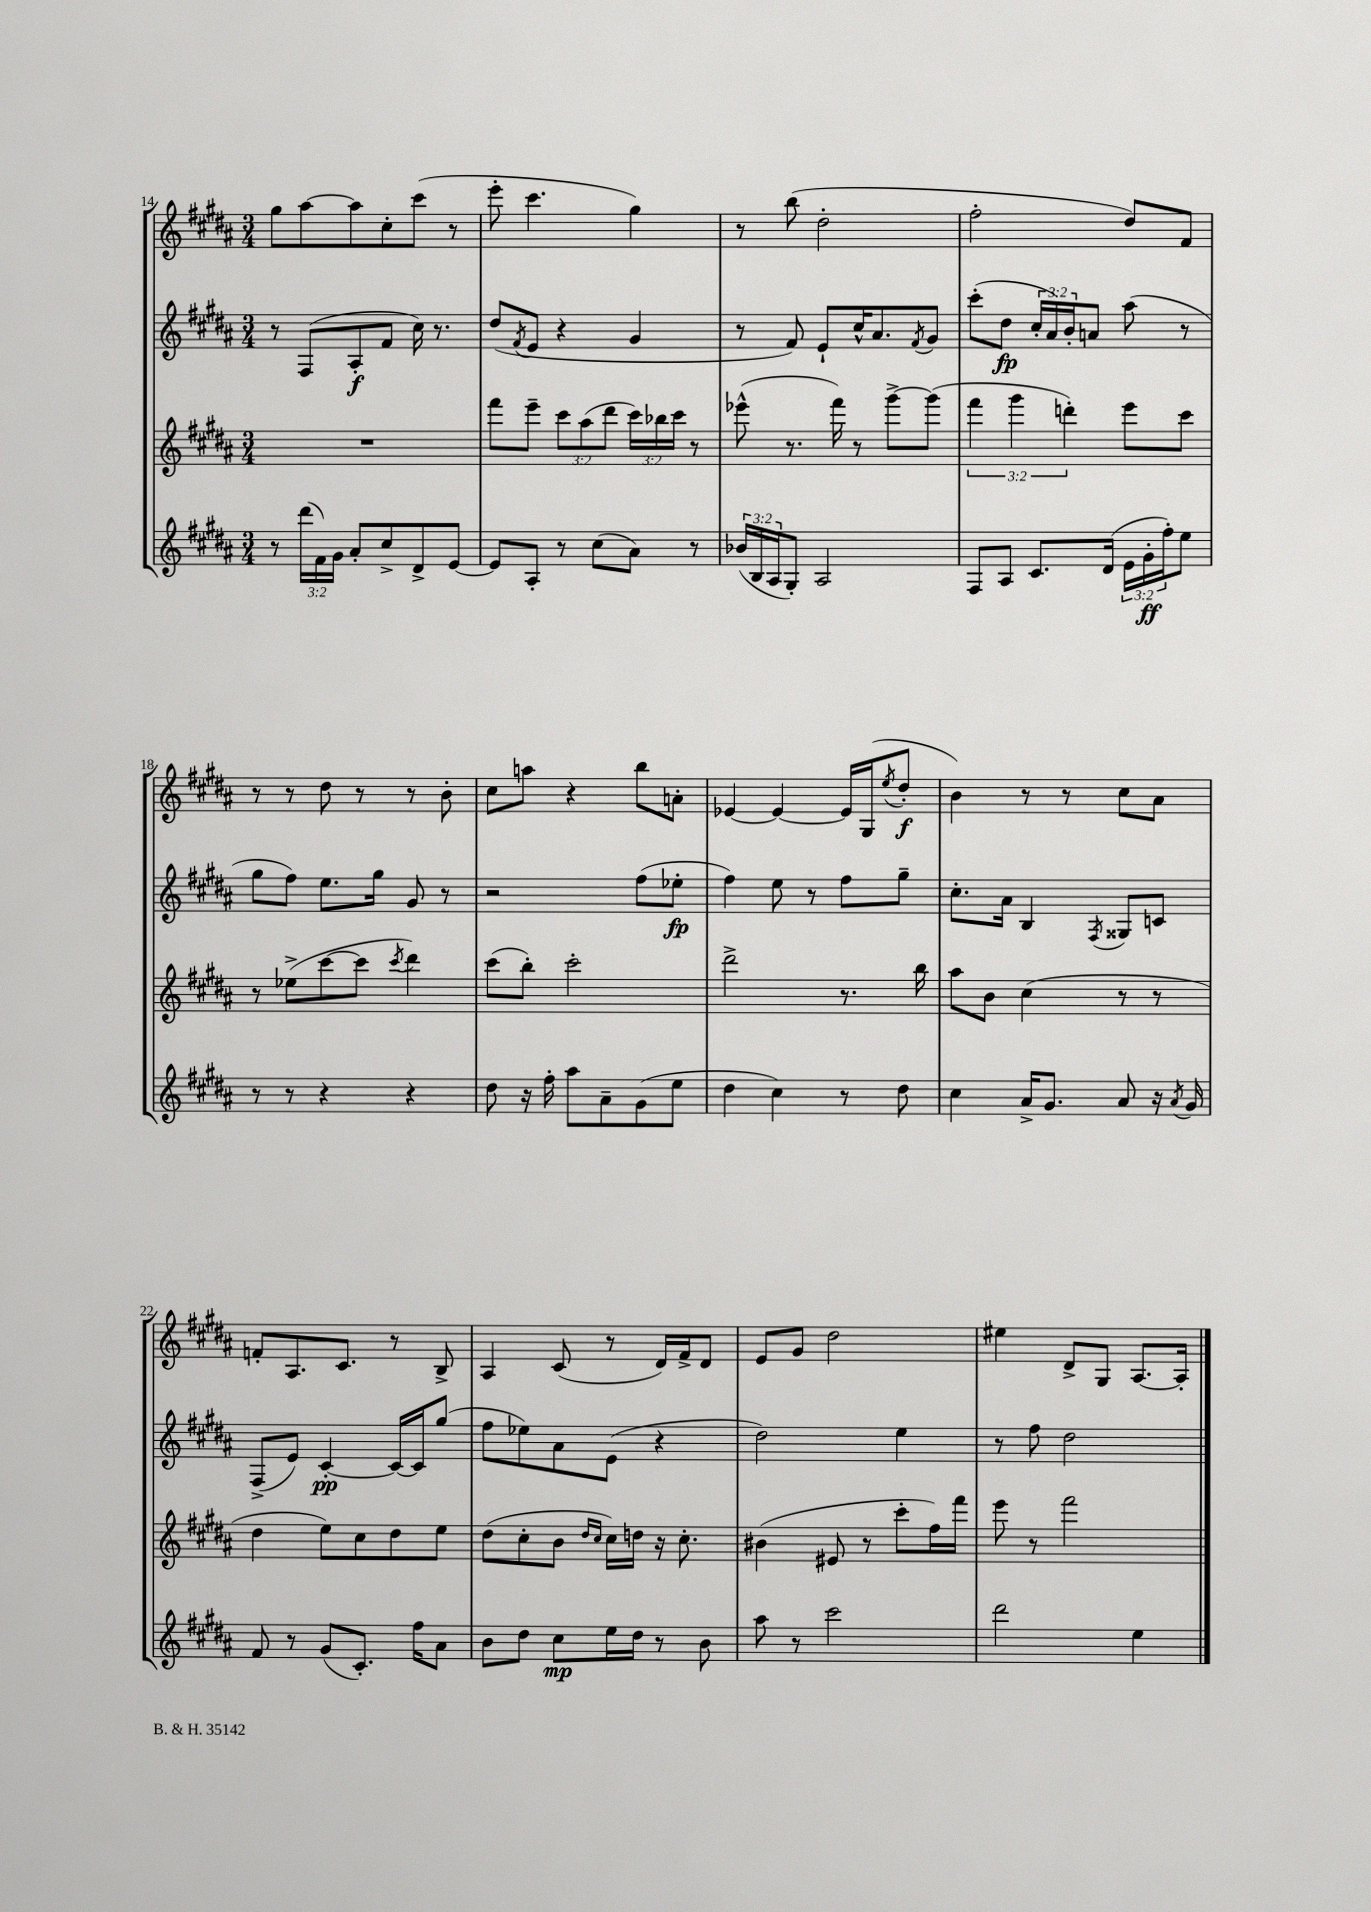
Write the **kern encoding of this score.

**kern	**kern	**kern	**kern
*staff4	*staff3	*staff2	*staff1
*clefG2	*clefG2	*clefG2	*clefG2
*k[f#c#g#d#a#]	*k[f#c#g#d#a#]	*k[f#c#g#d#a#]	*k[f#c#g#d#a#]
*M3/4	*M3/4	*M3/4	*M3/4
8r	2.r	8r	8gg#
(24ddd#	.	(8F#	[8aa#
24f#)	.	.	.
24g#	.	.	.
8a#'	.	8A#'	8aa#]
8cc#^	.	8f#	8cc#'
8d#^	.	16cc#)	(8ccc#
.	.	8.r	.
[8e	.	.	8r
=	=	=	=
8e]	8fff#	(8dd#	8eee'
.	.	8qf#	.
8A#'	8eee~	8e	4.ccc#
8r	12ccc#	4r	.
.	(12aa#	.	.
(8cc#	.	.	.
.	12ddd#	.	.
8a#)	24ccc#)	4g#	4gg#)
.	24bb-	.	.
.	24ccc#	.	.
8r	8r	.	.
=	=	=	=
(24b-	(8eee-^^	8r	8r
24B	.	.	.
24A#	.	.	.
8G#')	8.r	8f#)	(8bb
2A#	.	8e`	2dd#'
.	16fff#)	.	.
.	8r	16cc#^^	.
.	.	8.a#	.
.	[8ggg#^	.	.
.	.	8qf#	.
.	(8ggg#]	8g#	.
=	=	=	=
8F#	6fff#	(8ccc#'	2ff#'
8A#	.	8dd#	.
.	6ggg#	.	.
8.c#	.	24cc#'	.
.	.	24a#)	.
.	6ddd')	24b'	.
.	.	8a	.
(16d#	.	.	.
24e	8eee	(8aa#	8dd#)
24g#'	.	.	.
24ff#')	.	.	.
8ee	8ccc#	8r	8f#
=	=	=	=
8r	8r	8gg#	8r
8r	(8ee-^	8ff#)	8r
4r	[8ccc#	8.ee	8dd#
.	8ccc#]	.	8r
.	.	16gg#	.
.	8qccc#	.	.
4r	4ddd#)	8g#	8r
.	.	8r	8b'
=	=	=	=
8dd#	(8ccc#	2r	8cc#
16r	8bb')	.	8aa
16ff#'	.	.	.
8aa#	2ccc#'	.	4r
8a#~	.	.	.
(8g#	.	(8ff#	8bb
8ee	.	8ee-'	8a'
=	=	=	=
4dd#	2ddd#^	4ff#)	[4e-
4cc#)	.	8ee	4e-_
.	.	8r	.
8r	8.r	8ff#	16e-]
.	.	.	(16G#
.	.	.	8qee
8dd#	.	8gg#~	8dd#'
.	16bb	.	.
=	=	=	=
4cc#	8aa#	8.cc#'	4b)
.	8b	.	.
.	.	16a#	.
16a#^	(4cc#	4B	8r
8.g#	.	.	.
.	.	.	8r
.	.	8qF#	.
8a#	8r	8G##	8cc#
16r	8r	8c	8a#
8qa#	.	.	.
16g#	.	.	.
=	=	=	=
8f#	4dd#	(8F#^	8f'
8r	.	8e)	8.A#
(8g#	8ee)	[4c#'	.
.	.	.	8.c#
8.c#')	8cc#	.	.
.	8dd#	16c#_	8r
16ff#	.	16c#]	.
8a#	8ee	(8gg#	8B^
=	=	=	=
8b	(8dd#	8ff#	4A#
8dd#	8cc#'	8ee-)	.
8cc#	8b	8a#	(8c#
.	16qqdd#	.	.
.	16qqcc#	.	.
16ee	16cc#)	(8e	8r
16dd#	16dd	.	.
8r	16r	4r	16d#)
.	8.cc#'	.	16f#^
8b	.	.	8d#
=	=	=	=
8aa#	(4b#	2dd#)	8e
8r	.	.	8g#
2ccc#	8e#	.	2dd#
.	8r	.	.
.	8ccc#'	4ee	.
.	16ff#)	.	.
.	16fff#	.	.
=	=	=	=
2ddd#	8eee	8r	4ee#
.	8r	8ff#	.
.	2fff#	2dd#	8d#^
.	.	.	8G#
4ee	.	.	[8.A#
.	.	.	16A#']
==	==	==	==
*-	*-	*-	*-
